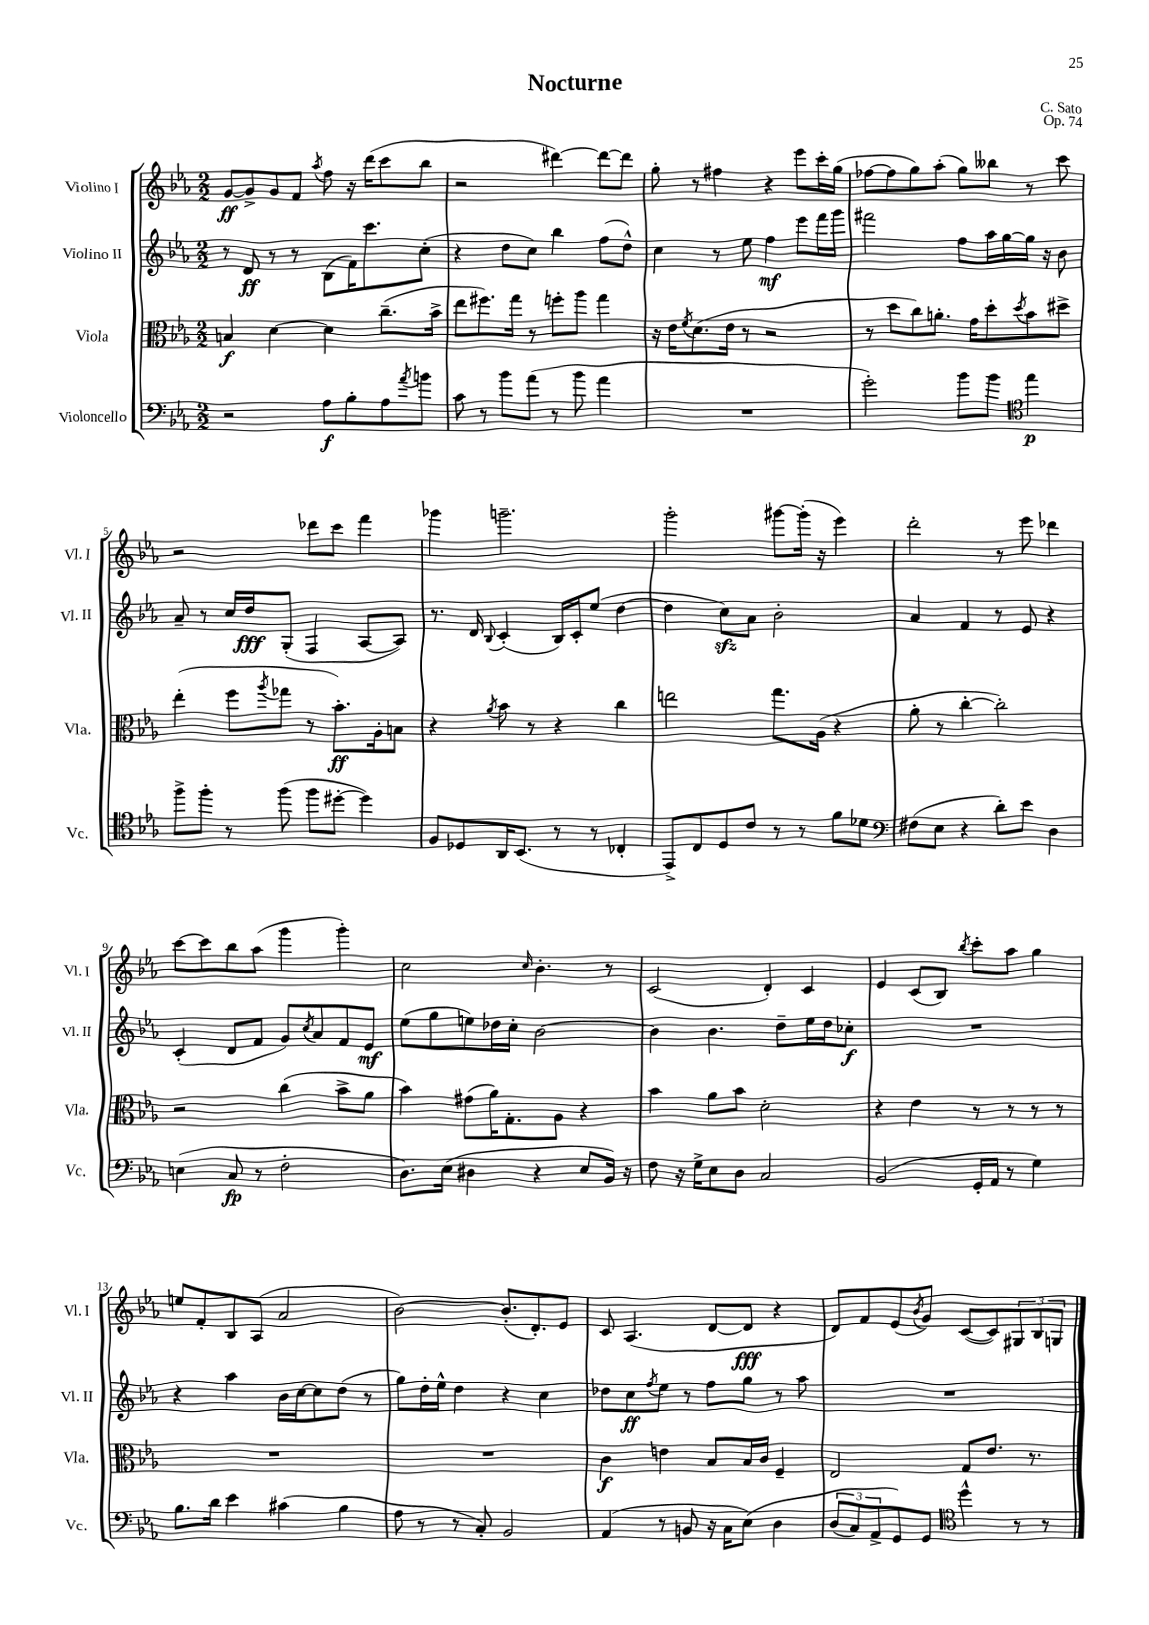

**kern	**dynam	**kern	**dynam	**kern	**dynam	**kern	**dynam
*part4	*part4	*part3	*part3	*part2	*part2	*part1	*part1
*staff4	*staff4	*staff3	*staff3	*staff2	*staff2	*staff1	*staff1
*I"Violoncello	*	*I"Viola	*	*I"Violino II	*	*I"Violino I	*
*I'Vc.	*	*I'Vla.	*	*I'Vl. II	*	*I'Vl. I	*
*clefF4	*	*clefC3	*	*clefG2	*	*clefG2	*
*k[b-e-a-]	*	*k[b-e-a-]	*	*k[b-e-a-]	*	*k[b-e-a-]	*
*M2/2	*	*M2/2	*	*M2/2	*	*M2/2	*
=1	=1	=1	=1	=1	=1	=1	=1
2r	.	4Bn/	f	8r	.	[8g/L	ff
.	.	.	.	8d/	ff	8g^/]	.
.	.	[4d\	.	8r	.	8g/	.
.	.	.	.	8r	.	8f/J	.
.	.	.	.	.	.	8qaa-/	.
8A-\L	f	4d\]	.	(8B-\L	.	8ff\	.
8B-'\	.	.	.	16f\K)	.	16r	.
.	.	.	.	8.ccc\	.	(16ddd\KL	.
8A-\	.	(8.cc~\L	.	.	.	8ccc\	.
8qa-/	.	.	.	.	.	.	.
8bn\J	.	.	.	(8cc'\J	.	8bb-\J	.
.	.	16b-^\Jk	.	.	.	.	.
=2	=2	=2	=2	=2	=2	=2	=2
8c\	.	8ee-\L	.	4r	.	2r	.
8r	.	8.ff#X\)	.	.	.	.	.
8b-\L	.	.	.	8dd\L	.	.	.
.	.	16gg\Jk	.	.	.	.	.
(8a-\J	.	8r	.	8cc\J)	.	.	.
8r	.	8ffn'\L	.	4bb-\	.	[4ddd#X\)	.
8b-\	.	8aa-\J	.	.	.	.	.
4a-\	.	4gg\	.	(8ff\L	.	8ddd#\L_	.
.	.	.	.	8dd^^\J)	.	8ddd#\J]	.
=3	=3	=3	=3	=3	=3	=3	=3
1r	.	16r	.	4cc\	.	8gg'\	.
.	.	16e-\KL	.	.	.	.	.
.	.	8qf/	.	.	.	.	.
.	.	(8.d\	.	.	.	8r	.
.	.	.	.	8r	.	4ff#X\	.
.	.	16e-\Jk	.	.	.	.	.
.	.	8r	.	8ee-\	.	.	.
.	.	2r	.	4ff\	mf	4r	.
.	.	.	.	8eee-\L	.	8eee-\L	.
.	.	.	.	16fff\L	.	16ccc'\L	.
.	.	.	.	16ggg\JJ	.	(16gg\JJ	.
=4	=4	=4	=4	=4	=4	=4	=4
2g'\)	.	8r	.	2fff#X\	.	[8ff-X\L	.
.	.	8dd\L	.	.	.	8ff-\]	.
.	.	8cc\)	.	.	.	8gg\)	.
.	.	8.an'\J	.	.	.	(8aa-'\J	.
8b-\L	.	.	.	8ff\L	.	8gg\L)	.
.	.	16g\KL	.	.	.	.	.
8b-\J	.	8dd'\	.	16aa-\L	.	8bb--X\J	.
.	.	.	.	[16gg\	.	.	.
*clefC4	*	*	*	*	*	*	*
.	.	8qdd/	.	.	.	.	.
4ee-\	p	8b-\	.	16gg\JJ]	.	8r	.
.	.	.	.	16r	.	.	.
.	.	8dd#X^\J	.	8b-\	.	8ccc\	.
!!LO:LB:g=z
=5	=5	=5	=5	=5	=5	=5	=5
8ff^\L	.	(4ee-'\	.	8a-~/	.	2r	.
8ff'\J	.	.	.	8r	.	.	.
8r	.	8ff\L	.	16cc/LL	.	.	.
.	.	.	.	16dd/J	fff	.	.
.	.	8qaa-/	.	.	.	.	.
(8ff\	.	8gg-X\J	.	(8G'/J	.	.	.
8ff\L	.	8r	.	4F/	.	8ddd-X\L	.
[8dd#X'\J	.	8.b-'\L)	ff	.	.	8ccc\J	.
4dd#\])	.	.	.	[8A-/L	.	4fff\	.
.	.	16A-'\k	.	.	.	.	.
.	.	8Bn\J	.	8A-/J])	.	.	.
=6	=6	=6	=6	=6	=6	=6	=6
8F/L	.	4r	.	8.r	.	4ggg-X\	.
8D-X/	.	.	.	.	.	.	.
.	.	.	.	16d/	.	.	.
.	.	8qa-/	.	8qqB-/	.	.	.
16AA-/K	.	8b-\	.	(4c'/	.	2.gggn~\	.
(8.BB-/J	.	.	.	.	.	.	.
.	.	8r	.	.	.	.	.
8r	.	4r	.	16B-/LL)	.	.	.
.	.	.	.	16c'/J	.	.	.
8r	.	.	.	(8ee-/J	.	.	.
4C-X'/	.	4cc\	.	[4dd\	.	.	.
=7	=7	=7	=7	=7	=7	=7	=7
8EE-^/L)	.	2een\	.	4dd\]	.	2ggg'\	.
8C/	.	.	.	.	.	.	.
8D/	.	.	.	8cczz\L)	.	.	.
8c/J	.	.	.	8a-\J	.	.	.
8r	.	8.gg\L	.	2b-'\	.	[8ggg#X\L	.
8r	.	.	.	.	.	(16ggg#'\Jk]	.
.	.	(16A-\Jk	.	.	.	16r	.
8f\L	.	4r	.	.	.	4eee-\)	.
8d-X\J	.	.	.	.	.	.	.
=8	=8	=8	=8	=8	=8	=8	=8
*clefF4	*	*	*	*	*	*	*
(8F#X\L	.	8a-'\	.	4a-/	.	2ddd'\	.
8E-\J	.	8r	.	.	.	.	.
4r	.	[4cc'\	.	4f/	.	.	.
8d'\L)	.	2cc'\])	.	8r	.	8r	.
8e-\J	.	.	.	8e-/	.	8eee-\	.
4D\	.	.	.	4r	.	4ddd-X\	.
!!LO:LB:g=z
=9	=9	=9	=9	=9	=9	=9	=9
(4En\	.	2r	.	(4c'/	.	[8ccc\L	.
.	.	.	.	.	.	8ccc\]	.
8C/	fp	.	.	8d/L	.	8bb-\	.
8r	.	.	.	8f/J	.	(8aa-\J	.
2F'\	.	(4cc\	.	8g/L)	.	4ggg\	.
.	.	.	.	8qcc/	.	.	.
.	.	.	.	8a-/	.	.	.
.	.	8b-^\L	.	8f/	.	4ggg'\)	.
.	.	8a-\J	.	8e-/J	mf	.	.
=10	=10	=10	=10	=10	=10	=10	=10
8.D\L)	.	4b-\)	.	(8ee-\L	.	2cc\	.
.	.	.	.	8gg\	.	.	.
(16E-\Jk	.	.	.	.	.	.	.
4D#X\	.	(8g#X\L	.	8een\)	.	.	.
.	.	16a-\K)	.	16dd-X\L	.	.	.
.	.	8.G'\	.	16cc'\JJ	.	.	.
.	.	.	.	.	.	16qqcc/	.
4r	.	.	.	[2b-\	.	4.b-'\	.
.	.	8A-\J	.	.	.	.	.
8E-/L	.	4r	.	.	.	.	.
16BB-/Jk)	.	.	.	.	.	8r	.
16r	.	.	.	.	.	.	.
=11	=11	=11	=11	=11	=11	=11	=11
8F\	.	4b-\	.	4b-\]	.	(2c/	.
16r	.	.	.	.	.	.	.
16G^\KL	.	.	.	.	.	.	.
8E-\	.	8a-\L	.	4.b-\	.	.	.
8D\J	.	8b-\J	.	.	.	.	.
2C/	.	2d'\	.	.	.	4d'/)	.
.	.	.	.	8dd~\L	.	.	.
.	.	.	.	16ee-\L	.	4c/	.
.	.	.	.	16dd\J	.	.	.
.	.	.	.	8cc-X'\J	f	.	.
=12	=12	=12	=12	=12	=12	=12	=12
(2BB-/	.	4r	.	1r	.	4e-/	.
.	.	4e-\	.	.	.	(8c/L	.
.	.	.	.	.	.	8B-/J)	.
.	.	.	.	.	.	8qbb-/	.
16GG'/LL	.	8r	.	.	.	8ccc'\L	.
16AA-/JJ	.	.	.	.	.	.	.
8r	.	8r	.	.	.	8aa-\J	.
4G\)	.	8r	.	.	.	4gg\	.
.	.	8r	.	.	.	.	.
!!LO:LB:g=z
=13	=13	=13	=13	=13	=13	=13	=13
8.B-\L	.	1r	.	4r	.	8een/L	.
.	.	.	.	.	.	8f'/	.
16d\Jk	.	.	.	.	.	.	.
4e-\	.	.	.	4aa-\	.	8B-/	.
.	.	.	.	.	.	(8A-/J	.
(4c#X\	.	.	.	16b-\LL	.	2a-/	.
.	.	.	.	[16cc\J	.	.	.
.	.	.	.	8cc\]	.	.	.
4B-\	.	.	.	(8dd\J	.	.	.
.	.	.	.	8r	.	.	.
=14	=14	=14	=14	=14	=14	=14	=14
8A-\	.	1r	.	8gg\L)	.	[2b-\)	.
8r	.	.	.	16dd'\L	.	.	.
.	.	.	.	16ee-^^\JJ	.	.	.
8r	.	.	.	4dd\	.	.	.
8C'/)	.	.	.	.	.	.	.
2BB-/	.	.	.	4r	.	(8.b-'/L]	.
.	.	.	.	.	.	8.d'/)	.
.	.	.	.	4cc\	.	.	.
.	.	.	.	.	.	8e-/J	.
=15	=15	=15	=15	=15	=15	=15	=15
(4AA-/	.	4c\	f	8dd-X\L	.	8c/	.
.	.	.	.	8cc\	ff	(4.A-/	.
.	.	.	.	8qff/	.	.	.
8r	.	4en\	.	8ee-\J	.	.	.
8BBn/	.	.	.	8r	.	.	.
16r	.	8B-/L	.	8ff\L	.	[8d/L	.
16C\KL	.	.	.	.	.	.	.
(8E-\J)	.	16B-/L	.	8gg\J	.	8d/J]	fff
.	.	16c/JJ	.	.	.	.	.
4D\	.	4F~/	.	8r	.	4r	.
.	.	.	.	8aa-\	.	.	.
=16	=16	=16	=16	=16	=16	=16	=16
(12D/L	.	2E-/	.	1r	.	8d/L)	.
12C/)	.	.	.	.	.	.	.
.	.	.	.	.	.	8f/	.
12AA-^/	.	.	.	.	.	.	.
8GG/)	.	.	.	.	.	(8e-/	.
.	.	.	.	.	.	8qb-/	.
8GG/J	.	.	.	.	.	8g/J)	.
*clefC4	*	*	*	*	*	*	*
4dd^^\	.	8G/L	.	.	.	([8c/L	.
.	.	8.e-/J	.	.	.	8c/])	.
8r	.	.	.	.	.	12G#X/	.
.	.	8.r	.	.	.	.	.
.	.	.	.	.	.	12B-/	.
8r	.	.	.	.	.	.	.
.	.	.	.	.	.	12Gn/J	.
==	==	==	==	==	==	==	==
*-	*-	*-	*-	*-	*-	*-	*-
